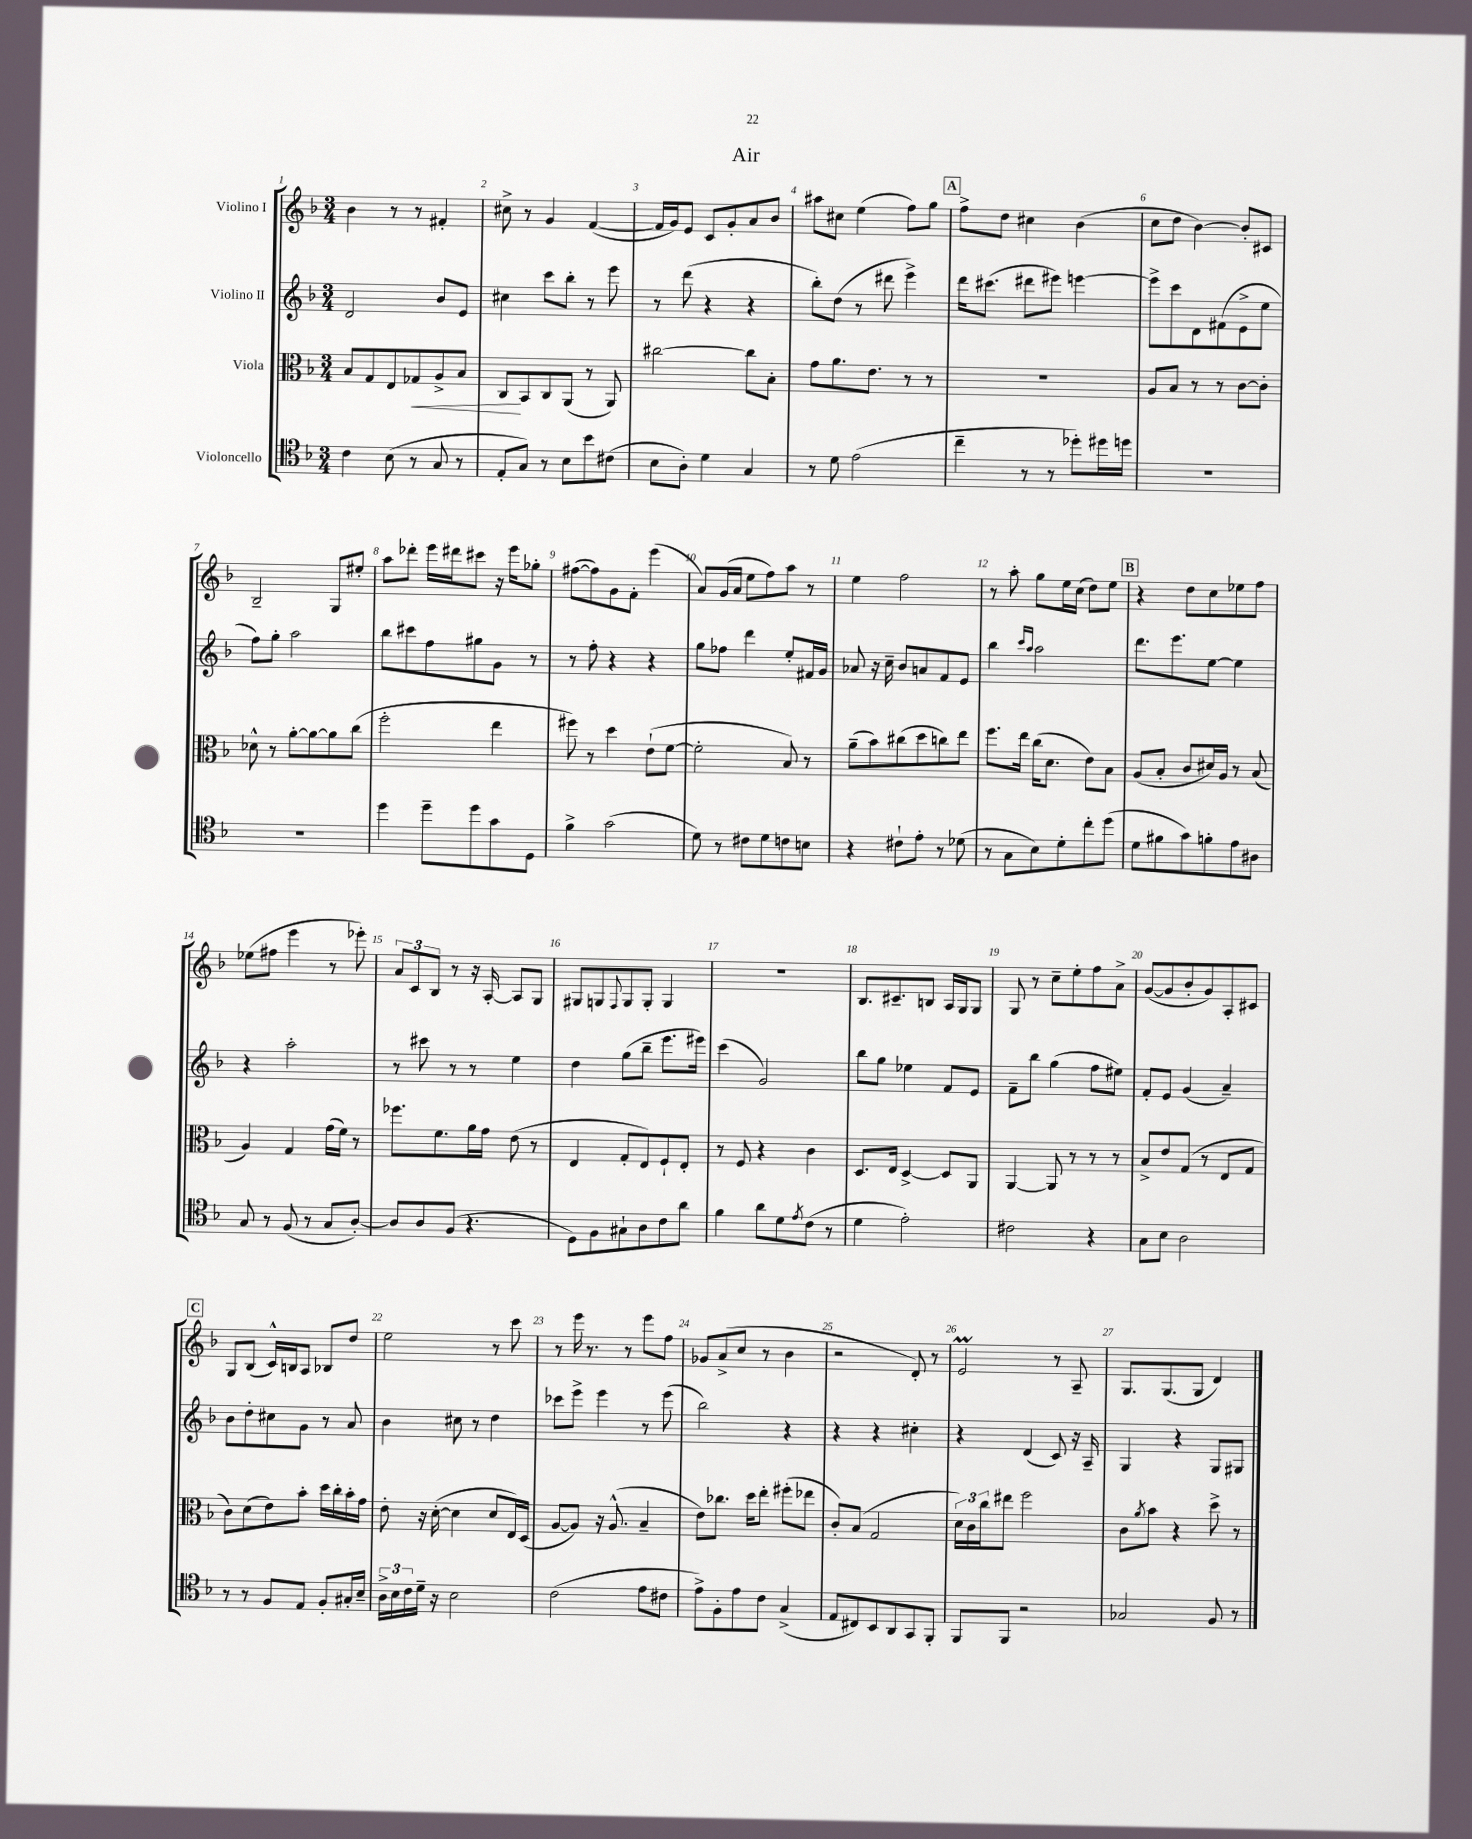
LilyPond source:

\header { title = "Air" }
<<
\new StaffGroup <<
\new Staff = "s0" \with { instrumentName = "Violino I" } {
    \clef treble \key f \major \numericTimeSignature \time 3/4
    bes'4 r8 r8 fis'4-. |
    cis''8-> r8 g'4 f'4~( |
    f'16 g'16) e'8 c'8 g'8-. a'8 bes'8 |
    ais''8 cis''8 e''4( f''8) g''8 |
    \mark \markup { \box "A" } f''8-> d''8 cis''4 bes'4( |
    c''8 d''8 bes'4~) bes'8-. cis'8 |
    bes2-- g8 eis''8-. |
    a''8 des'''8-. e'''16 dis'''16 cis'''8 r16 e'''16 ges''8-. |
    fis''8~( fis''8) g'8 f'8-. e'''4( |
    a'8) g'16( a'16 e''8 f''8) a''8 r8 |
    e''4 f''2 |
    r8 a''8-. g''8 e''16 c''16( d''8) e''8 |
    \mark \markup { \box "B" } r4 d''8 c''8 ees''8 f''8 |
    ees''8( fis''8 e'''4 r8 ees'''8-.) |
    \tuplet 3/2 { a'8 c'8 bes8 } r8 r16 a16~-. a8 g8 |
    gis8 g8 \appoggiatura { f8 } g8 g8-. g4 |
    R2. |
    bes8. cis'8.-- b8 a16 g16 g8 |
    g8 r8 c''8-- e''8-. f''8 a'8-> |
    g'8~( g'8 bes'8-. g'8) a8-. cis'8 |
    \mark \markup { \box "C" } g8 bes8( c'16-^) b16 a8 bes8 d''8 |
    e''2 r8 c'''8 |
    r8 e'''16 r8. r8 e'''8 f''8 |
    ges'8 a'8->( c''8 r8 bes'4 |
    r2 d'8-.) r8 |
    e'2\prall r8 a8-- |
    g8. g8.( g8 d'4) \bar "|." |
}
\new Staff = "s1" \with { instrumentName = "Violino II" } {
    \clef treble \key f \major \numericTimeSignature \time 3/4
    d'2 bes'8 e'8 |
    cis''4 c'''8 bes''8-. r8 e'''8 |
    r8 d'''8( r4 r4 |
    bes''8-.) d''8( r8 dis'''8 e'''4->) |
    \mark \markup { \box "A" } d'''16 cis'''8.( dis'''8 eis'''8) e'''4~ |
    e'''8-> c'''8 d'8 fis'8( e'8-> e''8 |
    f''8) g''8-. a''2 |
    bes''8 cis'''8 f''8 gis''8 g'8 r8 |
    r8 f''8-. r4 r4 |
    g''8 fes''8 d'''4 e''8-. fis'16 g'16 |
    aes'8 r16 c''16-- bes'8 a'8 f'8 e'8 |
    bes''4 \grace { c'''16 a''16 } a''2 |
    \mark \markup { \box "B" } d'''8. e'''8. e''8~ e''4 |
    r4 a''2-. |
    r8 cis'''8 r8 r8 e''4 |
    d''4 g''8( bes''8-- e'''8. eis'''16) |
    c'''4( g'2) |
    bes''8 g''8 ees''4 f'8 e'8 |
    f'8-- bes''8 g''4( f''8 eis''8) |
    f'8-. e'8 g'4( a'4--) |
    \mark \markup { \box "C" } bes'8 d''8-. cis''8 g'8 r8 a'8 |
    bes'4 cis''8 r8 d''4 |
    ces'''8 e'''8-> e'''4 r8 e'''8( |
    bes''2) r4 |
    r4 r4 cis''4-. |
    r4 d'4( c'8) r16 a16-- |
    g4 r4 g8 gis8 \bar "|." |
}
\new Staff = "s2" \with { instrumentName = "Viola" } {
    \clef alto \key f \major \numericTimeSignature \time 3/4
    bes8 g8 e8 ges8\< a8-> bes8 |
    c8\! bes,8 c8 a,8( r8 a,8) |
    cis''2~ cis''8 bes8-. |
    g'8 a'8. e'8. r8 r8 |
    \mark \markup { \box "A" } R2. |
    a8 bes8 r8 r8 c'8~ c'8-. |
    des'8-^ r8 a'8~-. a'8~ a'8 c''8( |
    f''2-. e''4 |
    fis''8) r8 d''4 e'8-!( f'8~ |
    f'2-. bes8) r8 |
    a'8--( bes'8) cis''8( d''8 c''8) e''8 |
    f''8. e''16 c''16( d'8. e'8) bes8 |
    \mark \markup { \box "B" } a8( bes8-. c'8 dis'16) a16 r8 bes8( |
    a4) g4 g'16( f'16) r8 |
    fes''8. f'8. a'16 g'16 e'8( r8 |
    e4 g8-. e8) f8-! e8-. |
    r8 f8 r4 c'4 |
    d8. e16 d4~-> d8 a,8 |
    a,4~ a,8 r8 r8 r8 |
    bes8-> e'8 g8( r8 e8 g8 |
    \mark \markup { \box "C" } c'8) d'8( e'8) bes'8-. d''16 c''16-. bes'16-. g'16 |
    e'8-. r16 d'16~-.( d'4 d'8 e16) d16( |
    a8~ a8) r16 a8.-^( bes4-- |
    e'8) ces''8. d''16 e''8-. fis''8-.( ees''8 |
    c'8-.) bes8( g2 |
    \tuplet 3/2 { d'16) c'16 c''16 } eis''8 f''2 |
    c'8 \acciaccatura { a'8 } bes'8 r4 d''8-> r8 \bar "|." |
}
\new Staff = "s3" \with { instrumentName = "Violoncello" } {
    \clef tenor \key f \major \numericTimeSignature \time 3/4
    c'4 bes8( r8 g8 r8 |
    e8-. g8) r8 bes8 bes'8 cis'8( |
    bes8 a8-.) d'4 g4 |
    r8 d'8 e'2( |
    \mark \markup { \box "A" } c''4-- r8 r8 des''8-.) dis''16 d''16 |
    R2. |
    R2. |
    d''4 d''8-- d''8 g'8 d8 |
    f'4-> g'2( |
    d'8) r8 cis'8 d'8 c'8 b8 |
    r4 cis'8-! e'8-. r8 des'8( |
    r8 g8 bes8) d'8-. c''8-. d''8( |
    \mark \markup { \box "B" } d'8 fis'8 g'8) f'8-. e'8 ais8 |
    g8 r8 f8( r8 g8 a8~-.) |
    a8 a8 f8( r4. |
    d8) f8 gis8-! a8 c'8 a'8 |
    f'4 a'8 d'8 \acciaccatura { e'8 } c'8( r8 |
    d'4 e'2-.) |
    cis'2 r4 |
    g8 bes8 a2 |
    \mark \markup { \box "C" } r8 r8 f8 e8 f8-. gis16-. bes16-- |
    \tuplet 3/2 { a16-> bes16 c'16 } d'16-- r16 bes2 |
    c'2( e'8 cis'8 |
    e'8->) f8-. e'8 c'8 g4->( |
    e8 cis8) bes,8 a,8 g,8 f,8-. |
    f,8 f,8 r2 |
    ges2 f8 r8 \bar "|." |
}
>>
>>
\layout { \context { \Score \override BarNumber.break-visibility = ##(#f #t #t) barNumberVisibility = #all-bar-numbers-visible } }
